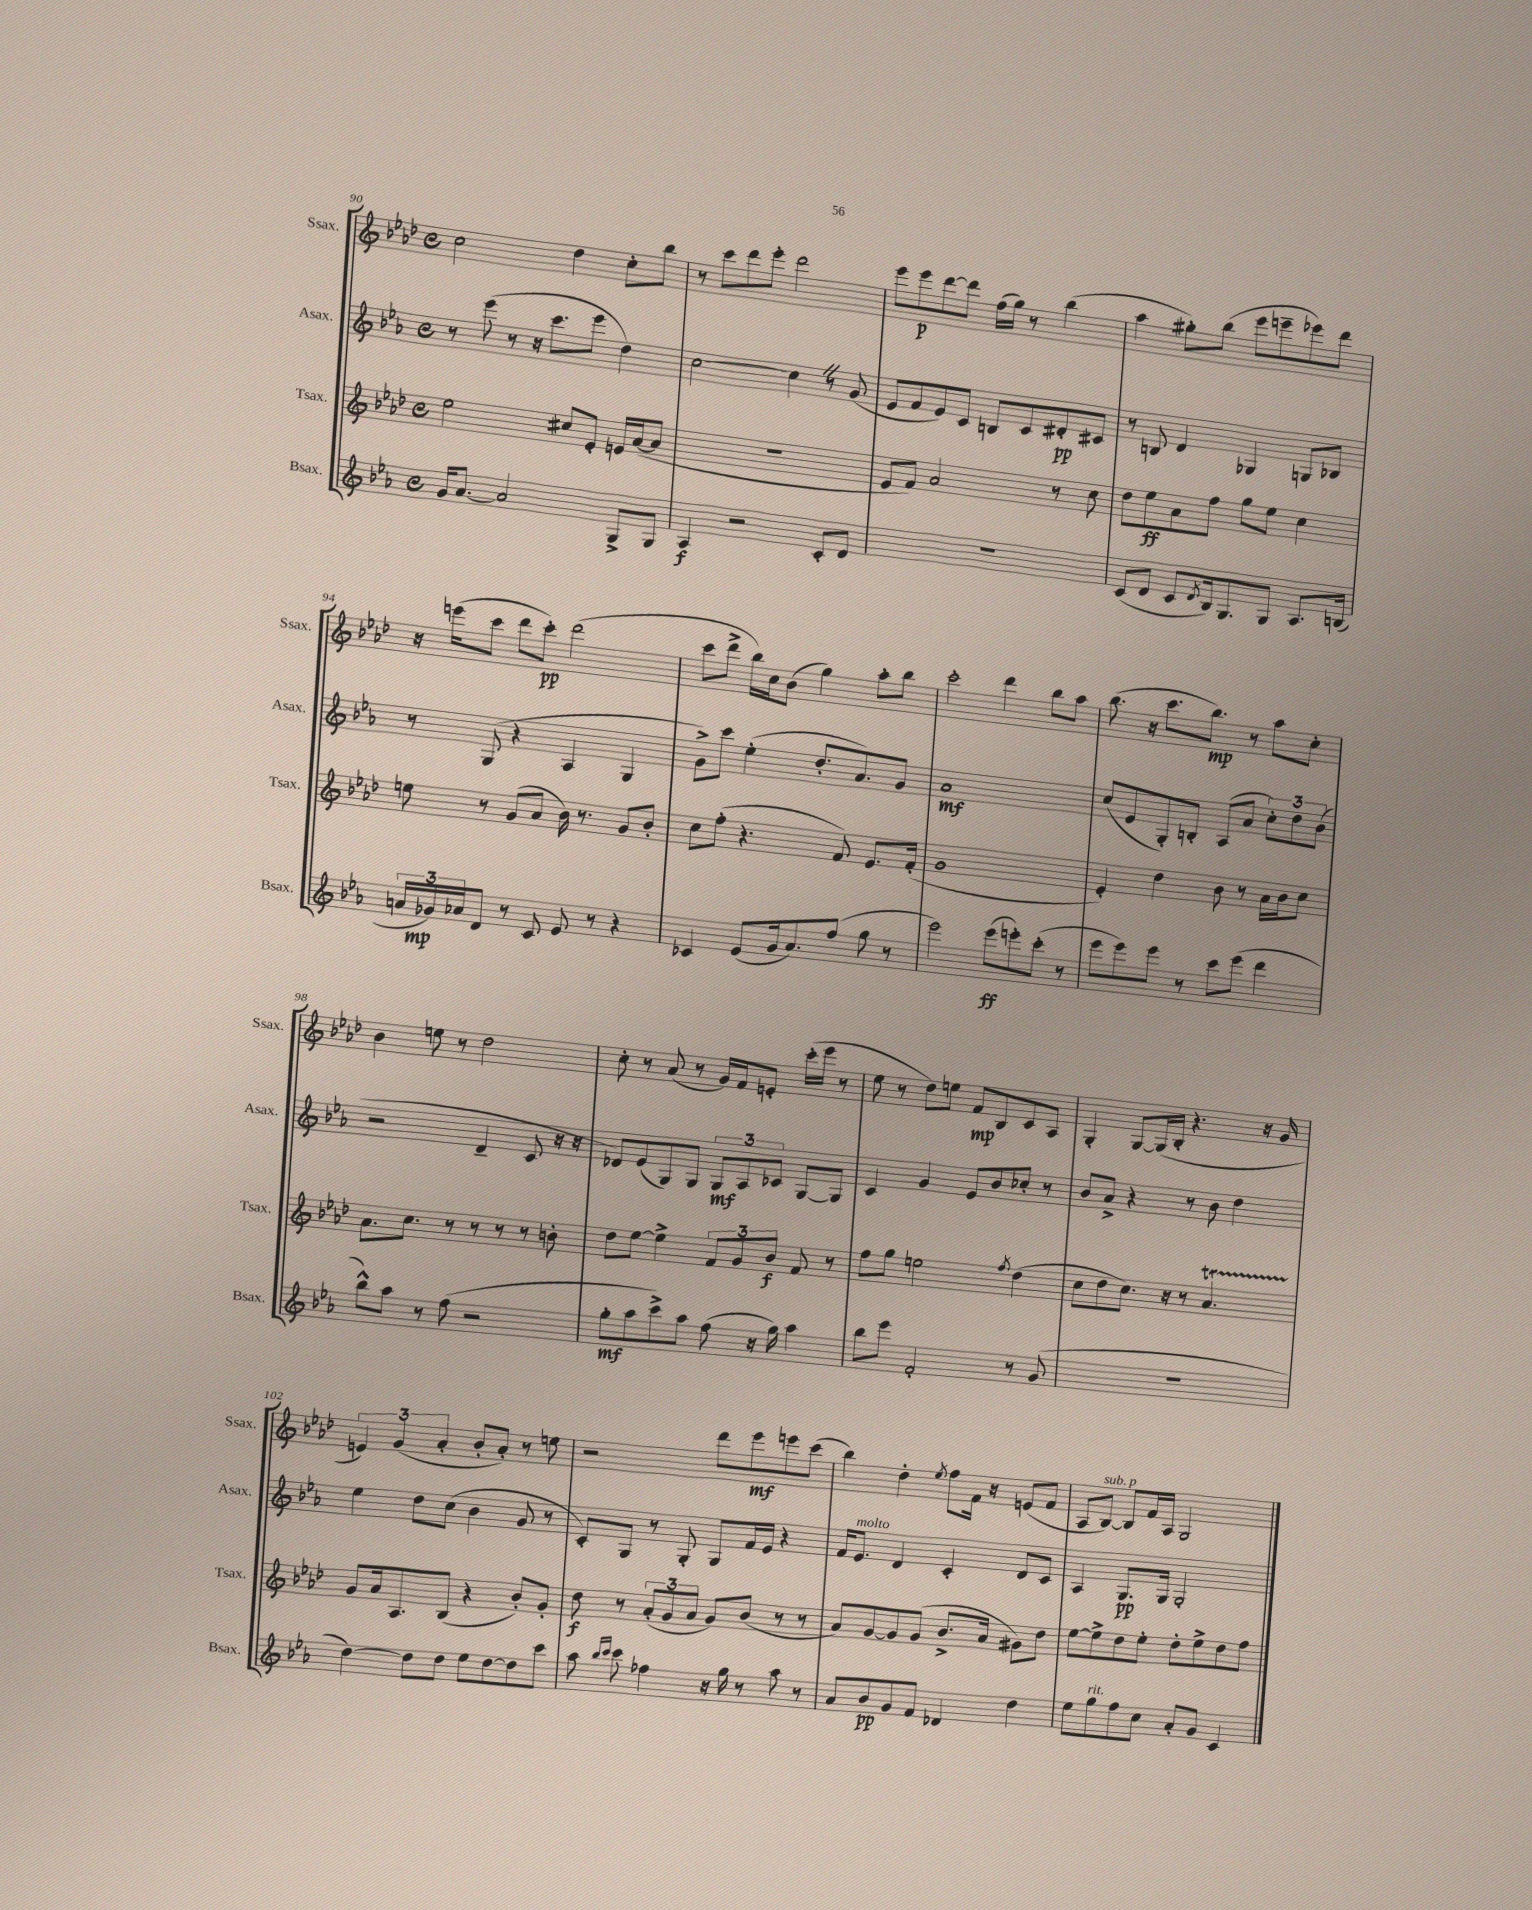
<<
\new StaffGroup <<
\new Staff = "s0" \with { instrumentName = "Ssax." shortInstrumentName = "Ssax." } {
    \clef treble \key aes \major \defaultTimeSignature \time 4/4
    c''2 des''4 c''8-. bes''8 |
    r8 c'''8 des'''8 ees'''8-. des'''2 |
    ees'''8 ees'''8\p des'''8~ des'''8 f''16( g''16) r8 bes''4( |
    aes''4 gis''8-.) bes''8( ees'''8 e'''8-- ees'''8) des'''8 |
    r16 e'''16( c'''8 des'''8 c'''8-.\pp) des'''2( |
    c'''8 des'''8-> bes''16) c''16 bes'8( g''4) aes''8-. bes''8 |
    c'''2-. des'''4 bes''8 aes''8 |
    bes''8.( r16 c'''8. bes''8.\mp) r8 aes''8 c''8-. |
    bes'4 e''8 r8 des''2 |
    c''8-. r8 aes'8( r8 g'16) f'16 e'8-. c'''16-.( ees'''16 r8 |
    ees''8 r8 des''8) e''8 f'8\mp bes8 c'8 aes8 |
    g4-. g8~ g16( bes16-. r4. r16 g'16 |
    \tuplet 3/2 { e'4) g'4( aes'4-. } bes'8-. aes'8-.) r8 e''8 |
    r2 des'''8 ees'''8\mf e'''8 c'''8( |
    bes''4) des''4-. \acciaccatura { ees''8 } f''8 f'16 r16 e'8( f'8 |
    aes8 bes8~^\markup { \italic "sub. p" }) bes8 f'16 aes16 g2 \bar "|." |
}
\new Staff = "s1" \with { instrumentName = "Asax." shortInstrumentName = "Asax." } {
    \clef treble \key ees \major \defaultTimeSignature \time 4/4
    r8 ees'''8( r8 r16 c'''8. ees'''8 d''4) |
    c''2~ c''4 \once \override BreathingSign.text = \markup { \musicglyph "scripts.caesura.straight" } \breathe r8 g'8( |
    ees'8 f'8 ees'8) c'8 b8 c'8 dis'8-.\pp cis'8 |
    r8 b8 d'4 ges4 g8 bes8 |
    r8 g8( r4 aes4 g4 |
    g'8->) c'''8 ees''4-.( d''8.-. aes'8.) g'8 |
    aes'1\mf |
    c''8( ees'8 g8-.) b8-. aes8( aes'8 \tuplet 3/2 { c''8-.) d''8 bes'8( } |
    r2 d'4-- c'8 r16 r16 |
    des'8) ees'8( g8) g8 \tuplet 3/2 { g8\mf aes8 ces'8 } g8~ g8 |
    c'4 g'4 ees'8 bes'8 ces''8-. r8 |
    bes'8 aes'8-> r4 r8 bes'8 d''4 |
    ees''4 d''8 c''8( bes'4 g'8 r8 |
    c'8-.) g8 r8 g8-. g8 f'16 ees'16 r4 |
    f'16 ees'8.^\markup { \italic "molto" } d'4 c'4-. d'8 c'8 |
    aes4 g8.\pp g16 g2-. \bar "|." |
}
\new Staff = "s2" \with { instrumentName = "Tsax." shortInstrumentName = "Tsax." } {
    \clef treble \key aes \major \defaultTimeSignature \time 4/4
    ees''2 cis''8 ees'8-. e'16 aes'16~( aes'8 |
    r1 |
    ees'8 f'8) aes'2 r8 c''8 |
    des''8 ees''8\ff aes'8 f''8 g''8 ees''8 c''4 |
    e''8 r8 g'8( aes'8 bes'16) r8. g'8 bes'8-. |
    c''8 f''8-.( r4. f'8) ees'8. f'16-.( |
    g'1 |
    ees'4-.) des''4 bes'8 r8 aes'16 bes'16 c''8 |
    aes'8. c''8. r8 r8 r8 r8 b'8-. |
    des''8 ees''8~ ees''4-> \tuplet 3/2 { f'8 g'8 bes'8\f } f'8 r8 |
    f''8 g''8 e''2 \acciaccatura { f''8 } des''4( |
    c''8 des''8 c''8.) r16 r8 aes'4.\startTrillSpan |
    g'8\stopTrillSpan aes'16 aes8. bes8( r4 bes'8-.) g'8-. |
    des''8\f r8 \tuplet 3/2 { aes'8-.( g'8 aes'8 } g'8) bes'8( r8 r8 |
    aes'8) g'8~ g'8 g'8( bes'8.-> aes'16 gis'8) des''8 |
    ees''8~ ees''8-> des''8 ees''8-. des''8-. ees''8-> des''8 f''8 \bar "|." |
}
\new Staff = "s3" \with { instrumentName = "Bsax." shortInstrumentName = "Bsax." } {
    \clef treble \key ees \major \defaultTimeSignature \time 4/4
    g'16 aes'8.~ aes'2 g8-> g8 |
    aes4\f r2 c'8-. d'8 |
    R1 |
    c'8( d'8 c'8 \acciaccatura { d'8 } bes16) g8. g8 aes8. b16( |
    \tuplet 3/2 { a'16 ges'16\mp) aes'16 } d'8 r8 c'8 ees'8 r8 r4 |
    ces'4 ees'8( g'16 aes'8.) f''8( g''8 r8 |
    ees'''2) ees'''8\ff( e'''8-.) c'''8-.( r8 |
    ees'''8 ees'''8) ees'''8 r8 c'''8 ees'''8( d'''4 |
    bes''8-^) aes''8 r8 f''8( r2 |
    g''8-.\mf aes''8 c'''8->) aes''8 f''8( r16 g''16) aes''4 |
    bes''8 ees'''8 f'2-. r8 g'8( |
    R1 |
    d''4~) d''8 d''8 ees''8 d''8~ d''8 c'''8 |
    aes''8 \grace { bes''16 c'''16 } c'''8 fes''4 r16 g''16 r8 aes''8 r8 |
    aes'8 bes'8\pp g'8 f'8 des'4 d''4 |
    ees''8 g''8^\markup { \italic "rit." } f''8 c''8 aes'8-. g'8 c'4 \bar "|." |
}
>>
>>
\layout { \context { \Score currentBarNumber = #90 } }
